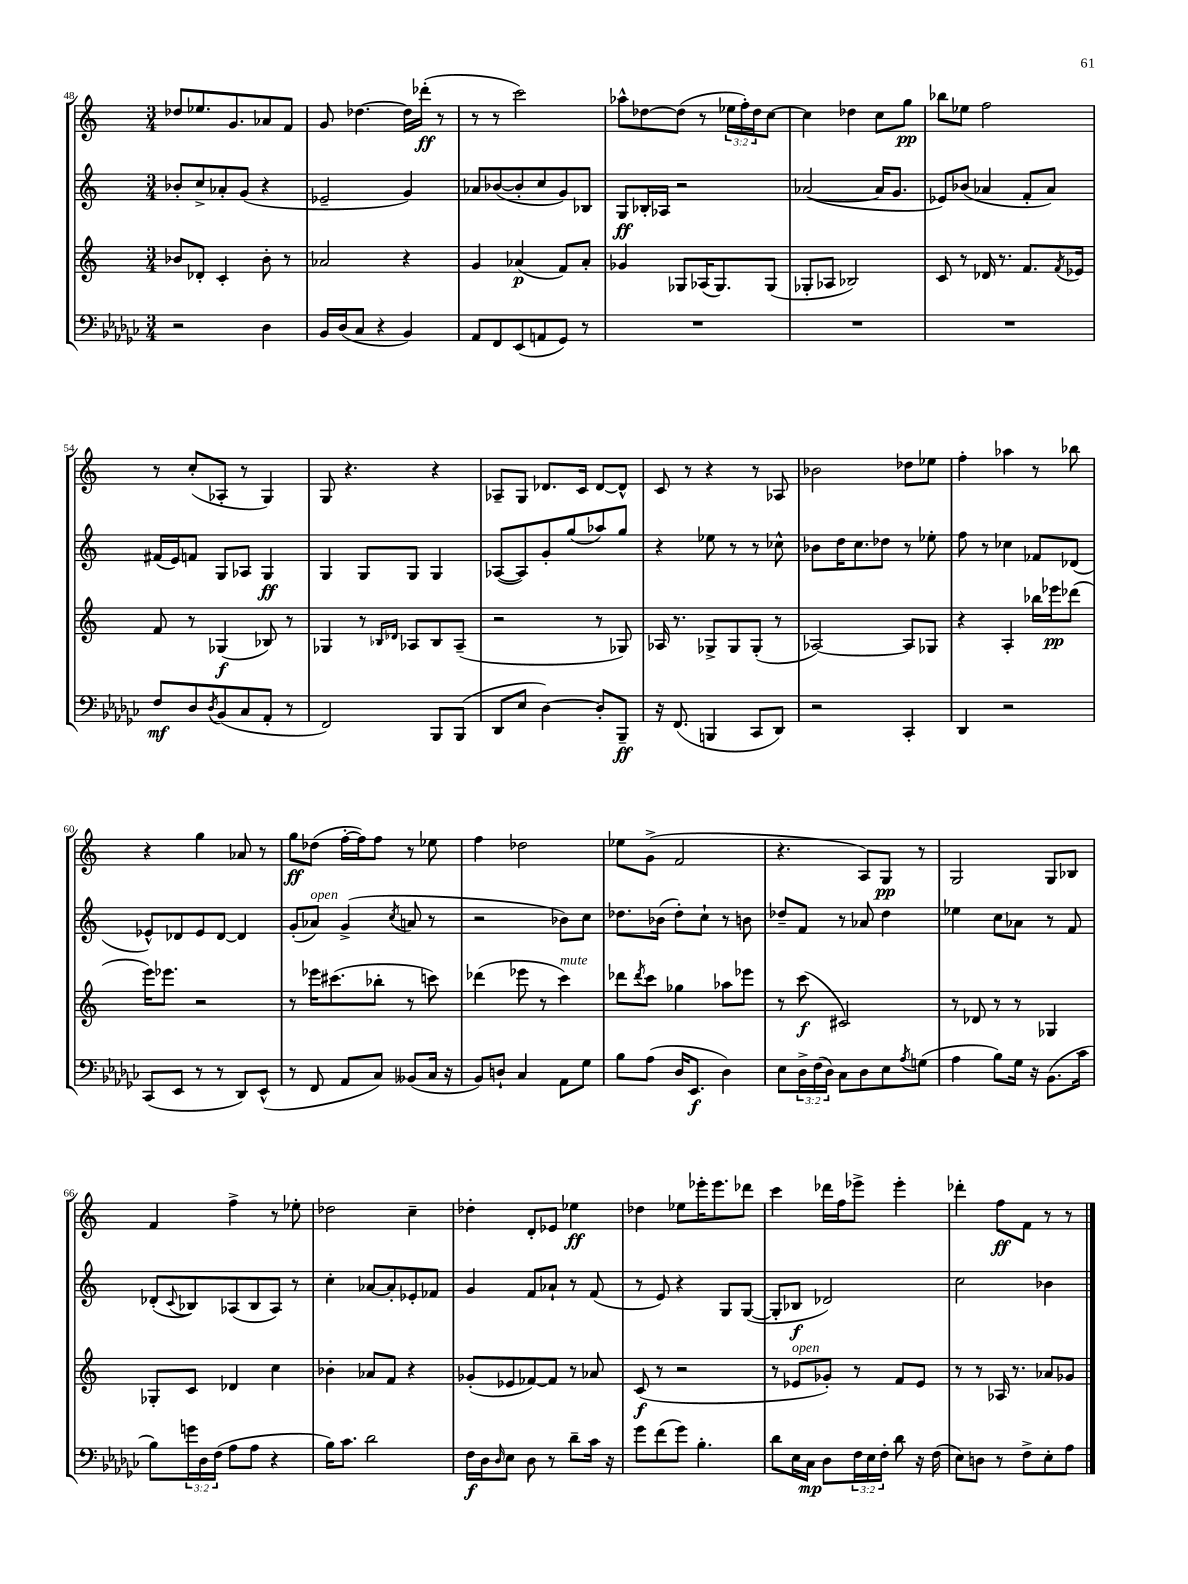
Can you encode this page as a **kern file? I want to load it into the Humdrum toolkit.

**kern	**kern	**kern	**kern
*staff4	*staff3	*staff2	*staff1
*clefF4	*clefG2	*clefG2	*clefG2
*k[b-e-a-d-g-c-]	*k[]	*k[]	*k[]
*M3/4	*M3/4	*M3/4	*M3/4
2r	8b-/L	8b-'/L	8dd-/L
.	8d-'/J	8cc^/	8.ee-/
.	4c'/	8a-'/	.
.	.	.	8.g/
.	.	(8g/J	.
4D-\	8b-'\	4r	8a-/
.	8r	.	8f/J
=	=	=	=
16BB-/LL	2a-/	2e-~/	8g/
(16D-/J	.	.	.
8C-/J	.	.	[4.dd-\
4r	.	.	.
4BB-/)	4r	4g/)	16dd-\]LL
.	.	.	(16ddd-'\JJ
.	.	.	8r
=	=	=	=
8AA-/L	4g/	8a-/L	8r
8FF/	.	([8b-/	8r
(8EE-/	(4a-/	8b-'/]	2ccc\)
8AA/	.	8cc/	.
8GG-/J)	8f/L)	8g/)	.
8r	8a-'/J	8B-/J	.
=	=	=	=
2.r	4g-/	8G/L	8aa-^^\L
.	.	16B-'/L	[8dd-\
.	.	16A-/JJ	.
.	8G-/L	2r	(8dd-\]J
.	(16A-/K	.	8r
.	8.G-/)	.	.
.	.	.	24ee-\LL
.	.	.	24ff'\)
.	.	.	24dd-\J
.	(8G-/J	.	[8cc\J
=	=	=	=
2.r	8G-'/L	([2a-/	4cc\]
.	8A-/J	.	.
.	2B-/)	.	4dd-\
.	.	16a-/]LK	8cc\L
.	.	8.g/J	.
.	.	.	8gg\J
=	=	=	=
2.r	8c/	8e-/L)	8bb-\L
.	8r	(8b-/J	8ee-\J
.	16d-/	4a-/	2ff\
.	8.r	.	.
.	8.f/L	8f'/L	.
.	.	8a-/J)	.
.	8qf/	.	.
.	16e-/Jk	.	.
=	=	=	=
8F/L	8f/	(16f#/LL	8r
.	.	16e/J)	.
8D-/	8r	8f/J	(8cc'/L
8qD-/	.	.	.
(8BB-/	(4G-/	8G/L	8A-'/J
8C-/	.	8A-/J	8r
8AA-'/J	8B-/)	4G/	4G/)
8r	8r	.	.
=	=	=	=
2FF/)	4G-/	4G/	8G/
.	.	.	4.r
.	8r	8G/L	.
.	16qqB-/LL	.	.
.	16qqd-/JJ	.	.
.	8A-/L	8G/J	.
8BBB-/L	8B-/	4G/	4r
(8BBB-/J	(8A-~/J	.	.
=	=	=	=
8DD-/L	2r	([8A-/L	8A-~/L
8E-/J	.	8A-/])	8G/J
[4D-\)	.	8g'/	8.d-/L
.	.	(8gg/	.
.	.	.	16c/Jk
8D-'/]L	8r	8aa-/)	[8d-/L
8BBB-~/J	8G-/)	8gg/J	8d-^^/]J
=	=	=	=
16r	16A-/	4r	8c/
(8.FF/	8.r	.	.
.	.	.	8r
4BBB/	8G-^/L	8ee-\	4r
.	8G-/	8r	.
8CC-/L	(8G-'/J	8r	8r
8DD-/J)	8r	8cc-^^\	8A-/
=	=	=	=
2r	[2A-/)	8b-\L	2b-\
.	.	16dd\K	.
.	.	8.cc\	.
.	.	8dd-\J	.
4CC-'/	8A-/]L	8r	8dd-\L
.	8G-/J	8ee-'\	8ee-\J
=	=	=	=
4DD-/	4r	8ff\	4ff'\
.	.	8r	.
2r	4A'/	4cc-\	4aa-\
.	16bb-\LL	8f-/L	8r
.	16eee-\J	.	.
.	(8ddd-\J	(8d-/J	8bb-\
=	=	=	=
(8CC-/L	16eee\LK)	8e-^^/L)	4r
.	8.eee-\J	.	.
8EE-/J	.	8d-/	.
8r	2r	8e-/	4gg\
8r	.	[8d-/J	.
8DD-/L)	.	4d-/]	8a-/
(8EE-^^/J	.	.	8r
=	=	=	=
8r	8r	(8g'/L	8gg\L
8FF/	16eee-\LK	8a-/J)	(8dd-\J
.	(8.ccc#\	.	.
8AA-/L	.	(4g^/	[16ff'\LL
.	.	.	16ff\]J)
8C-/J)	8bb-'\J	.	8ff\J
.	.	8qcc/	.
(8BB--/L	8r	8a/	8r
16C-/Jk	8ccc\)	8r	8ee-\
16r	.	.	.
=	=	=	=
8BB-/L)	(4ddd-\	2r	4ff\
8D`/J	.	.	.
4C-/	8eee-\	.	2dd-\
.	8r	.	.
8AA-\L	4ccc\)	8b-\L)	.
8G-\J	.	8cc\J	.
=	=	=	=
8B-\L	8ddd-\L	8.dd-\L	8ee-\L
.	8qddd-/	.	.
(8A-\J	8ccc\J	.	(8g^\J
.	.	(16b-\Jk	.
16D-/LK	4gg-\	8dd-'\L)	2f/
8.EE-/J	.	.	.
.	.	8cc`\J	.
4D-\)	8aa-\L	8r	.
.	8eee-\J	8b\	.
=	=	=	=
8E-\L	8r	8dd-~/L	4.r
24D-^\L	(8ccc\	8f/J	.
(24F\	.	.	.
24D-\JJ)	.	.	.
8C-\L	2c#/)	8r	.
8D-\	.	8a-/	8A/L)
8E-\	.	4dd-\	8G/J
8qA-/	.	.	.
(8G\J	.	.	8r
=	=	=	=
4A-\	8r	4ee-\	2G/
.	8d-/	.	.
8B-\L)	8r	8cc\L	.
16G-\Jk	8r	8a-\J	.
16r	.	.	.
(8.BB-\L	4G-/	8r	8G/L
.	.	8f/	8B-/J
16c-\Jk	.	.	.
=	=	=	=
8B-\L)	8G-'/L	(8d-'/L	4f/
.	.	8qqc/	.
24g\L	8c/J	8B-/)	.
24D-\	.	.	.
(24F\JJ	.	.	.
8A-\L	4d-/	(8A-/	4ff^\
8A-\J	.	8B-/	.
4r	4cc\	8A-/J)	8r
.	.	8r	8ee-'\
=	=	=	=
16B-\LK)	4b-'\	4cc'\	2dd-\
8.c-\J	.	.	.
2d-\	8a-/L	[8a-/L	.
.	8f/J	8a-'/]	.
.	4r	8e-'/	4cc~\
.	.	8f-/J	.
=	=	=	=
16F\LL	(8g-'/L	4g/	4dd-'\
16D-\J	.	.	.
16qqD-/	.	.	.
8E-\J	8e-/	.	.
8D-\	[8f-/)	8f/L	8d'/L
8r	8f-/]J	8a-`/J	8e-/J
8d-~\L	8r	8r	4ee-\
16c-\Jk	8a-/	(8f/	.
16r	.	.	.
=	=	=	=
8g-\L	(8c/	8r	4dd-\
(8f\	8r	8e/)	.
8g-\J)	2r	4r	8ee-\L
4.B-'\	.	.	16eee-'\K
.	.	.	8.eee-\
.	.	8G/L	.
.	.	([8G/J	8ddd-\J
=	=	=	=
8d-\L	8r	8G'/]L	4ccc\
16E-\L	8e-/L	8B-/J	.
16C-\JJ	.	.	.
8D-\L	8g-'/J)	2d-/)	16ddd-\LL
.	.	.	16ff\J
24F\L	8r	.	8eee-^\J
24E-\	.	.	.
24F'\JJ	.	.	.
8d-\	8f/L	.	4eee-'\
16r	8e-/J	.	.
(16F\	.	.	.
=	=	=	=
8E-\L)	8r	2cc\	4ddd-'\
8D\J	8r	.	.
8r	16A-/	.	8ff\L
.	8.r	.	.
8F^\L	.	.	8f\J
8E-'\	8a-/L	4b-\	8r
8A-\J	8g-/J	.	8r
==	==	==	==
*-	*-	*-	*-
